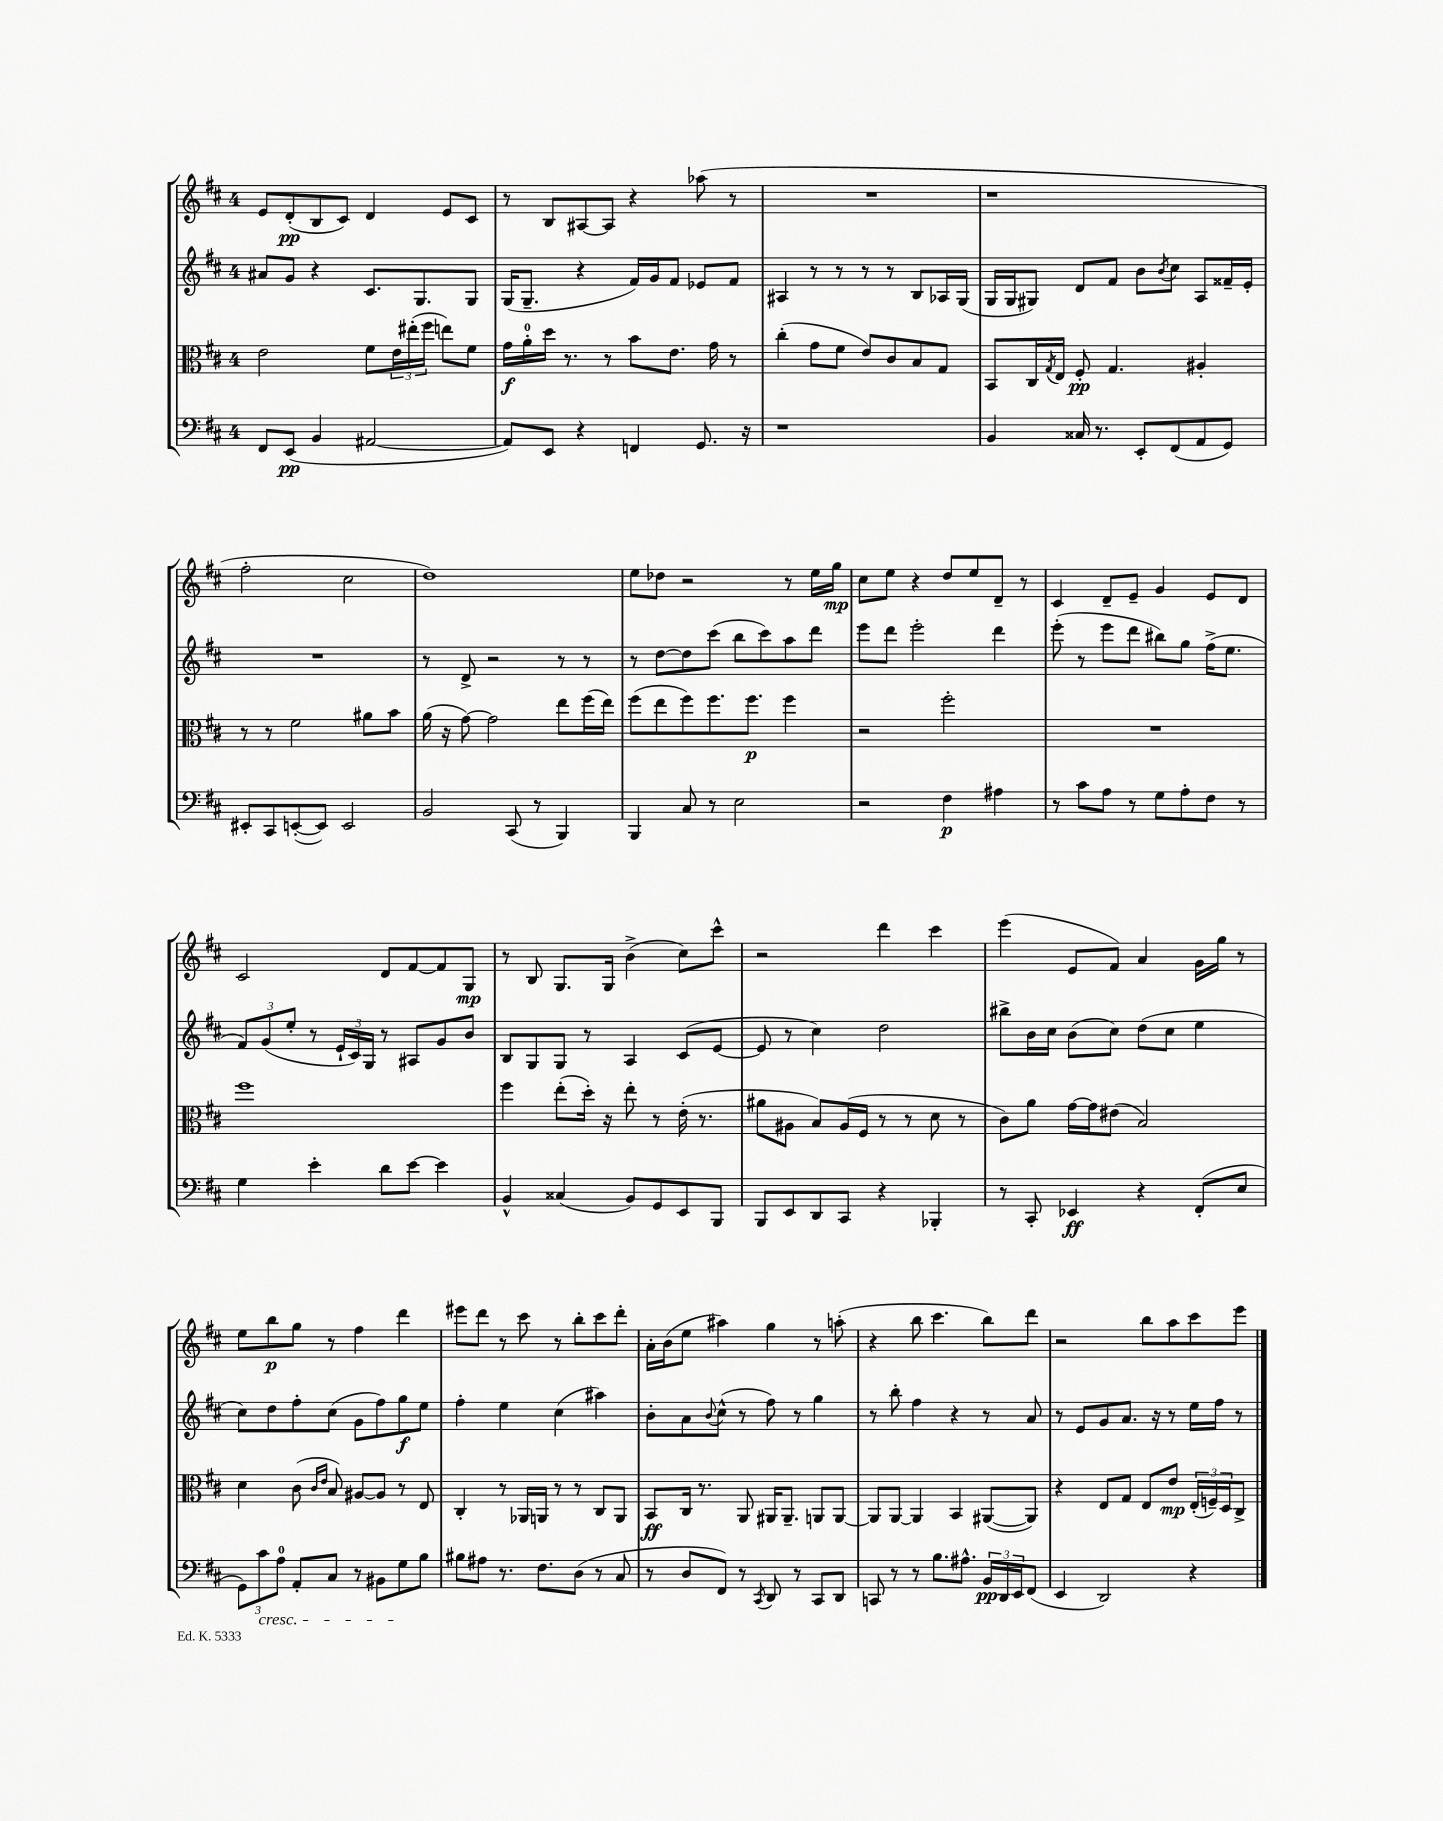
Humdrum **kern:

**kern	**kern	**kern	**kern
*staff4	*staff3	*staff2	*staff1
*clefF4	*clefC3	*clefG2	*clefG2
*k[f#c#]	*k[f#c#]	*k[f#c#]	*k[f#c#]
*M4/4	*M4/4	*M4/4	*M4/4
8FF#	2e	8a#	8e
(8EE	.	8g	(8d'
4BB	.	4r	8B
.	.	.	8c#)
[2AA#	8f#	8.c#	4d
.	24e	.	.
.	(24ee#'	.	.
.	.	8.G	.
.	24ff#	.	.
.	8ee)	.	8e
.	8f#	8G	8c#
=	=	=	=
8AA#])	16g	(16G	8r
.	16a'	8.G~	.
8EE	16dd	.	8B
.	8.r	.	.
4r	.	4r	[8A#
.	8r	.	8A#]
4FF	8b	16f#)	4r
.	.	16g	.
.	8.e	8f#	.
8.GG	.	8e-	(8aa-
.	16g	.	.
.	8r	8f#	8r
16r	.	.	.
=	=	=	=
1r	(4cc#'	4A#	1r
.	8g	8r	.
.	8f#	8r	.
.	8e)	8r	.
.	8c#	8r	.
.	8B	8B	.
.	8G	16A-	.
.	.	(16G	.
=	=	=	=
4BB	8BB	16G	1r
.	.	16G	.
.	16C#	8G#)	.
.	8qG	.	.
.	16E	.	.
16C##	8F#'	8d	.
8.r	.	.	.
.	4.G	8f#	.
8EE'	.	8b	.
.	.	8qb	.
(8FF#	.	8cc#	.
8AA	4A#'	8A	.
8GG)	.	16f##~	.
.	.	16e'	.
=	=	=	=
8EE#'	8r	1r	2ff#'
8CC#	8r	.	.
([8EE'	2f#	.	.
8EE])	.	.	.
2EE	.	.	2cc#
.	8a#	.	.
.	8b	.	.
=	=	=	=
2BB	(16a	8r	1dd)
.	16r	.	.
.	[8g)	8d^	.
.	2g]	2r	.
(8CC#	.	.	.
8r	.	.	.
4BBB)	8ee	8r	.
.	(16ff#	8r	.
.	16ee)	.	.
=	=	=	=
4BBB	(8ff#	8r	8ee
.	8ee	[8dd	8dd-
8C#	8ff#)	8dd]	2r
8r	8.ff#	(8ccc#	.
2E	.	8bb	.
.	8.ff#	.	.
.	.	8ccc#)	.
.	4ff#	8aa	8r
.	.	8ddd	16ee
.	.	.	16gg
=	=	=	=
2r	2r	8eee	8cc#
.	.	8ddd	8ee
.	.	2eee'	4r
4F#	2ff#'	.	8dd
.	.	.	8ee
4A#	.	4ddd	8d~
.	.	.	8r
=	=	=	=
8r	1r	(8eee'	4c#
8c#	.	8r	.
8A	.	8eee	8d~
8r	.	8ddd	8e~
8G	.	8bb#)	4g
8A'	.	8gg	.
8F#	.	(16ff#^	8e
.	.	8.ee	.
8r	.	.	8d
=	=	=	=
4G	1ff#	12f#)	2c#
.	.	(12g	.
.	.	12ee'	.
4e'	.	8r	.
.	.	24e`	.
.	.	24c#)	.
.	.	24G	.
8d	.	8r	8d
[8e	.	8A#	[8f#
4e]	.	8g	8f#]
.	.	8b	8G
=	=	=	=
4BB^^	4ff#	8B	8r
.	.	8G	8B
(4C##	(8ee'	8G	8.G
.	16dd')	8r	.
.	16r	.	16G
8BB)	8ee'	4A	(4b^
8GG	8r	.	.
8EE	(16e'	(8c#	8cc#)
.	8.r	.	.
8BBB	.	[8e	8ccc#^^
=	=	=	=
8BBB	8a#	8e]	2r
8EE	8A#	8r	.
8DD	8B)	4cc#)	.
8CC#	(16A#	.	.
.	16F#	.	.
4r	8r	2dd	4ddd
.	8r	.	.
4BBB-'	8d	.	4ccc#
.	8r	.	.
=	=	=	=
8r	8c#)	8bb#^	(4eee
8CC#'	8a	16b	.
.	.	16cc#	.
4EE-	[16g	(8b	8e
.	16g]	.	.
.	(8e#	8cc#)	8f#)
4r	2B)	(8dd	4a
.	.	8cc#	.
(8FF#'	.	4ee	16g
.	.	.	16gg
8E	.	.	8r
=	=	=	=
12GG)	4d	8cc#)	8ee
12c#	.	.	.
.	.	8dd	8bb
12A	.	.	.
8AA'	(8c#	8ff#'	8gg
.	16qqc#	.	.
.	16qqe	.	.
8C#	8B)	(8cc#	8r
8r	[8A#	8g	4ff#
8BB#	8A#]	8ff#)	.
8G	8r	8gg	4ddd
8B	8E	8ee	.
=	=	=	=
8B#	4C#'	4ff#'	8eee#
8A#	.	.	8ddd
8.r	8r	4ee	8r
.	16AA-	.	8ccc#
8.F#	16AA	.	.
.	8r	(4cc#	8r
(8D	8r	.	8bb'
8r	8C#	4aa#)	8ccc#
8C#	8AA	.	8ddd'
=	=	=	=
8r	8BB	8b'	16a'
.	.	.	(16b
8D	16C#	8a	8ee
.	8.r	.	.
.	.	8qqb	.
8FF#)	.	(8cc#^^	4aa#)
8r	8AA	8r	.
8qCC#	.	.	.
8DD	16AA#	8ff#)	4gg
.	8.AA#~	.	.
8r	.	8r	.
8CC#	8AA	4gg	8r
8DD	[8AA	.	(8aa'
=	=	=	=
8CC	8AA]	8r	4r
8r	[8AA	8bb'	.
8r	4AA]	4ff#	8bb
8.B	.	.	4.ccc#
.	4BB	4r	.
8.A#^^	.	.	.
24BB	([8AA#	8r	8bb)
24DD	.	.	.
24EE	.	.	.
(8FF#	8AA#])	8a	8ddd
=	=	=	=
4EE	4r	8r	2r
.	.	8e	.
2DD)	8E	8g	.
.	8G	8.a	.
.	8E	.	8bb
.	.	16r	.
.	8e	8r	8aa
4r	(24E'	16ee	8ccc#
.	24F~)	.	.
.	.	16ff#	.
.	24D	.	.
.	8C#^	8r	8eee
==	==	==	==
*-	*-	*-	*-
